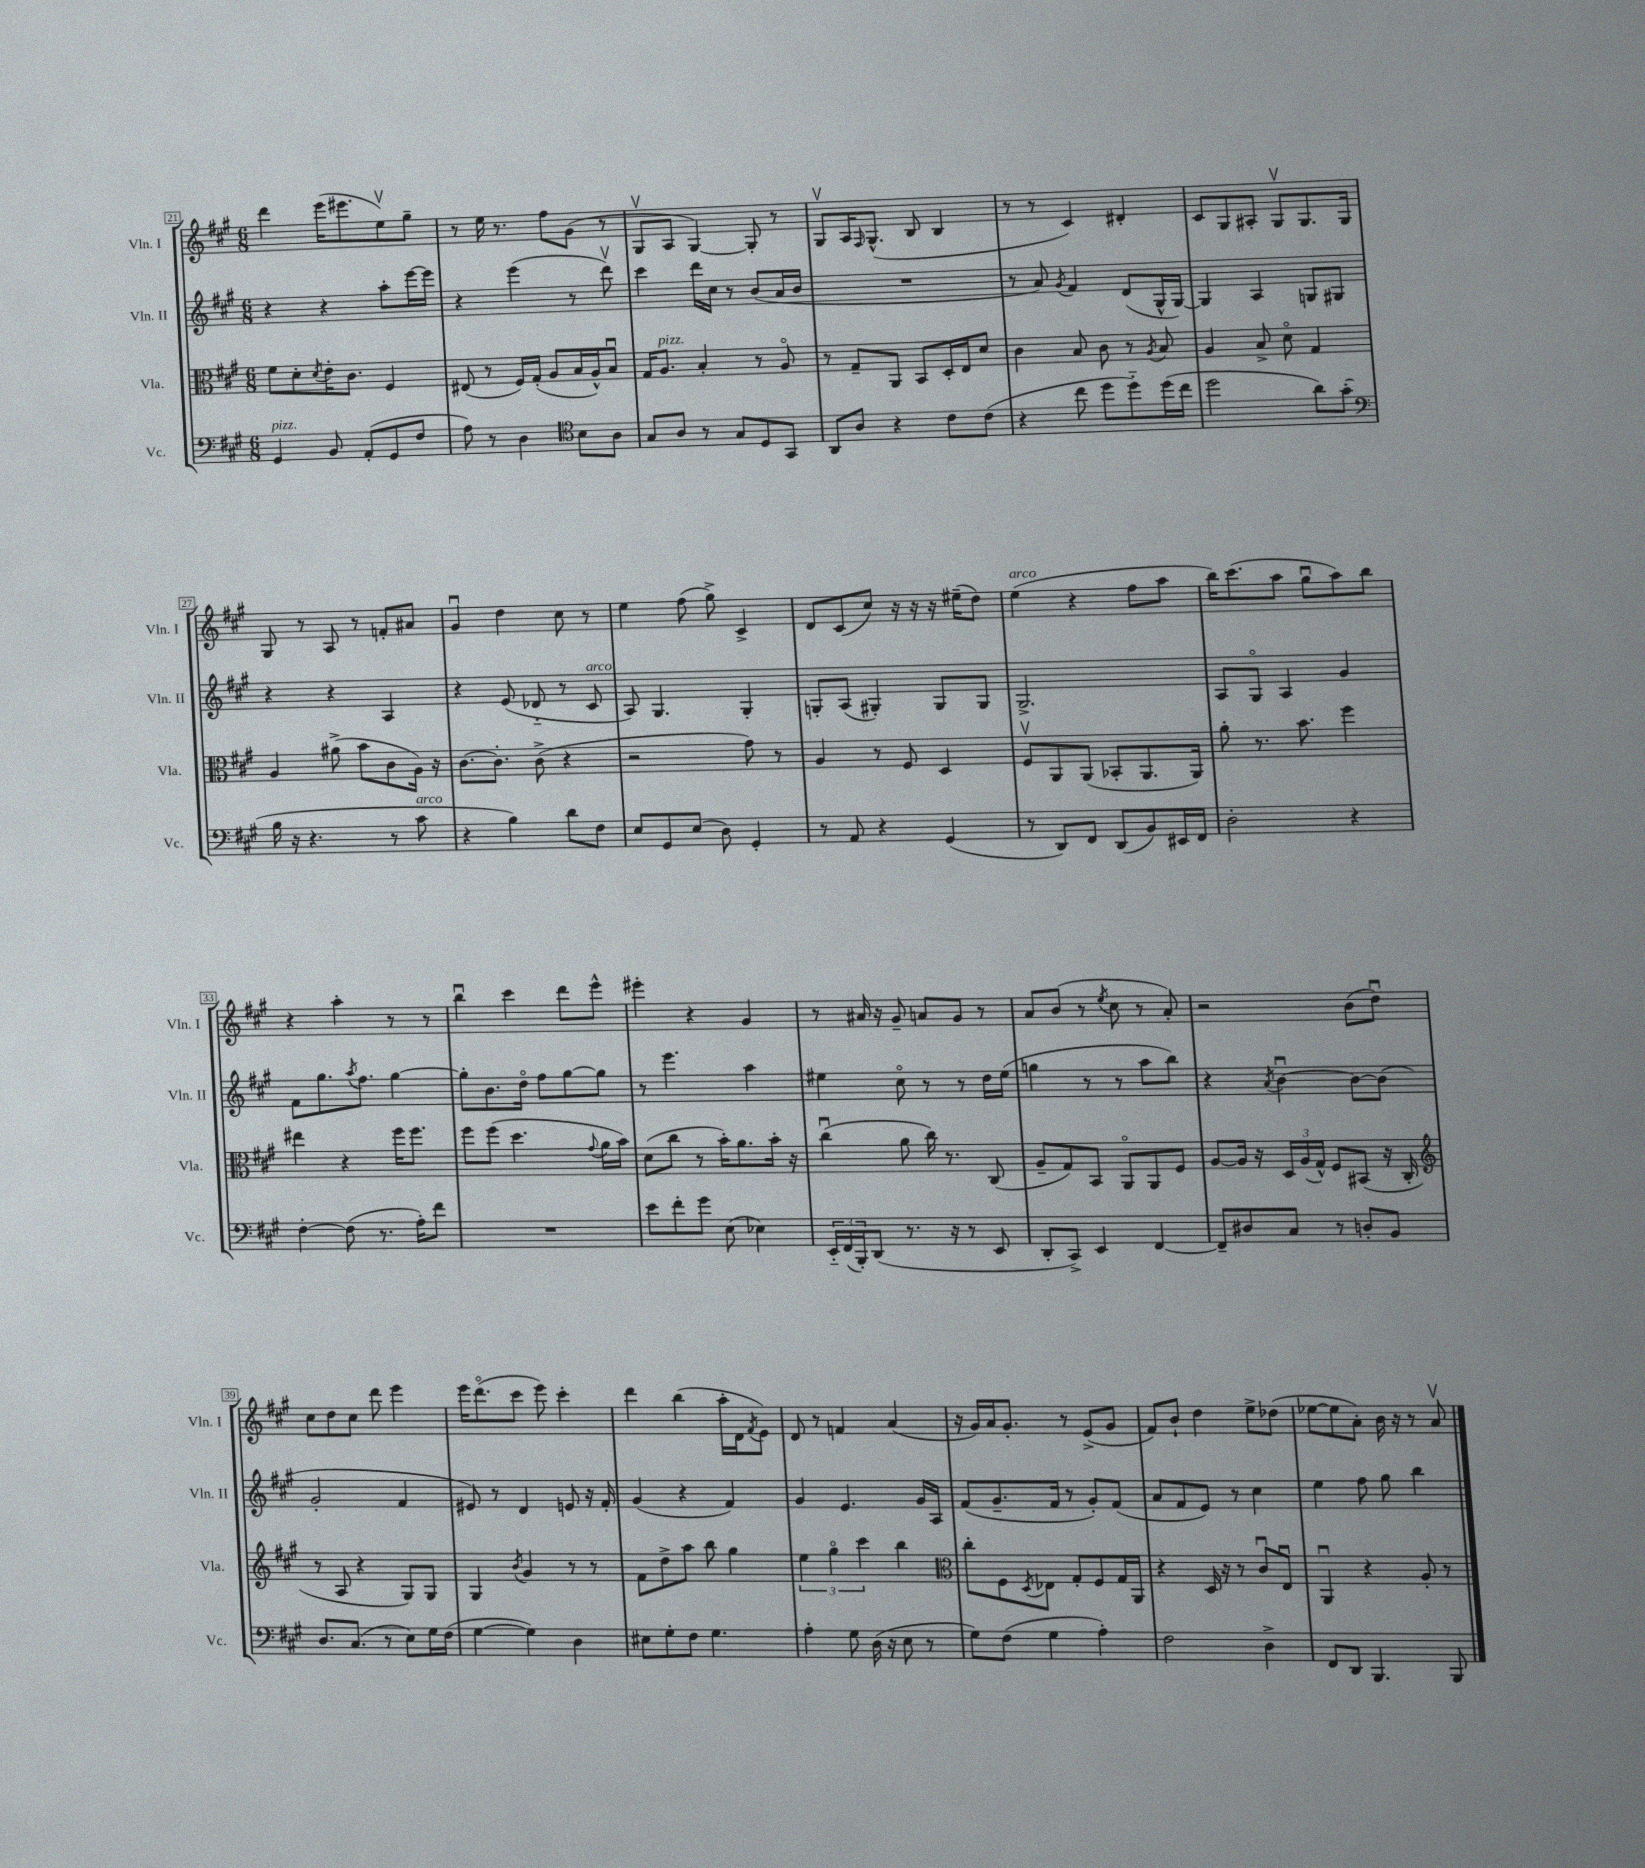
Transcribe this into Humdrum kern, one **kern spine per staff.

**kern	**kern	**kern	**kern
*part4	*part3	*part2	*part1
*staff4	*staff3	*staff2	*staff1
*I"Vc.	*I"Vla.	*I"Vln. II	*I"Vln. I
*I'Vc.	*I'Vla.	*I'Vln. II	*I'Vln. I
*clefF4	*clefC3	*clefG2	*clefG2
*k[f#c#g#]	*k[f#c#g#]	*k[f#c#g#]	*k[f#c#g#]
*M6/8	*M6/8	*M6/8	*M6/8
=21	=21	=21	=21
!LO:TX:a:i:t=pizz.	!	!	!
4GG#/	8f#\L	4r	4ddd\
.	8d'\	.	.
.	8qd/	.	.
8BB/	16e'\K	4r	(16eee\KL
.	8.c#\J	.	8.eee#X\
(8AA'/L	.	.	.
8GG#/	4F#/	8aa'\L	8eev\)
8F#/J	.	[16eee\L	8gg#~\J
.	.	16eee\JJ]	.
=22	=22	=22	=22
8A\)	(8E#X/	4r	8r
8r	8r	.	16ee\
.	.	.	8.r
4D\	16F#/LL)	(4eee\	.
.	(16G#'/JJ	.	.
.	8A/L	.	8ff#\L
*clefC4	*	*	*
8B\L	16B/L	8r	(8g#\J
.	16A^^/J)	.	.
8A\J	8Bu/J	8dddv\)	8r
=23	=23	=23	=23
8G#/L	16G#/KL	4ccc#\	8G#v/L
!	!LO:TX:a:i:t=pizz.	!	!
.	8.A/J	.	.
8A/J	.	.	8A/J
8r	4B'/	16ddd\LL	[4G#/)
.	.	16cc#\JJ	.
8G#/L	.	8r	.
8D/	8r	(8b/L	8G#'/]
8GG#/J	8A/	16a/L	8r
.	.	16b/JJ	.
=24	=24	=24	=24
8AA/L	8r	2.r	8G#v/L
8A/J	8G#~/L	.	16A/K
.	.	.	16qqF#/
.	.	.	(8.G#^^/J
4r	8AA/J	.	.
.	8BB/L	.	8B/
8c#\L	16D'/L	.	4B/
.	16E/J	.	.
(8c#\J	8d/J	.	.
=25	=25	=25	=25
4r	4c#\	8r	8r
.	.	8a/)	8r
.	.	8qg#/	.
8cc#\	8B/	4f#/	4c#/)
8dd\L	8c#\	.	.
8dd\)	8r	(8d/L	4d#X'/
.	8qA/	.	.
(16dd\L	8B/	16G#^^/L	.
16cc#\JJ	.	[16G#/JJ)	.
=26	=26	=26	=26
2dd\	4A/	4G#/]	8c#/L
.	.	.	8G#/
.	8B^/	4A/	8A#X'/J
.	8d\	.	8G#v/L
8a\L)	4G#/	8Gn/L	8.G#/
(8g#'\J	.	8G#X/J	.
.	.	.	16G#/Jk
!!LO:LB:g=z
=27	=27	=27	=27
*clefF4	*	*	*
16B\	4A/	4r	8G#/
16r	.	.	.
4.r	.	.	8r
.	(8a#X^\	4r	8A/
.	8b\L	.	8r
8r	8c#\	4A/	8fn'/L
!LO:TX:a:i:t=arco	!	!	!
8c#\	16A\Jk)	.	8a#X/J
.	16r	.	.
=28	=28	=28	=28
4r	[8.c#\L	4r	4g#u/
.	8.c#'\J]	.	.
4B\)	.	(8e/	4dd\
.	(8c#^\	8d-X/	.
8d\L	4r	8r	8cc#\
!	!	!LO:TX:a:i:t=arco	!
8F#\J	.	8c#/	8r
=29	=29	=29	=29
8E/L	2r	8A/)	4ee\
8GG#/	.	4.G#/	.
(8E/J	.	.	(8ff#\
8D\)	.	.	8gg#^\)
4GG#'/	8g#\)	4G#'/	4c#^/
.	8r	.	.
=30	=30	=30	=30
8r	4A/	8Gn'/L	8d/L
8AA/	.	(8A/J	(8c#/
4r	8r	4G#X'/)	8cc#/J)
.	8F#/	.	16r
.	.	.	16r
(4GG#/	4D/	8G#/L	16r
.	.	.	(16ee#X~\KL
.	.	8G#/J	8dd\J)
=31	=31	=31	=31
!	!	!	!LO:TX:a:i:t=arco
8r	8F#v/L	2.G#^/	(4ee\
8DD/L)	8AA/	.	.
8FF#/J	(8AA/J	.	4r
(8DD/L	8BB-X'/L	.	.
8BB/)	8.AA/	.	8ff#\L
16EE#X/L	.	.	8aa\J
16FF#/JJ	16AA/Jk)	.	.
=32	=32	=32	=32
2D'\	8a'\	8A/L	16bb\KL)
.	.	.	(8.ccc#\
.	8.r	8G#/J	.
.	.	4A/	8aa\J
.	8.b\	.	.
.	.	.	8gg#u\L
4r	4ff#\	4g#/	8aa\)
.	.	.	8bb\J
!!LO:LB:g=z
=33	=33	=33	=33
[4F#'\	4ee#X\	8f#\L	4r
.	.	8.gg#\	.
(8F#\]	4r	.	4aa'\
.	.	8qaa/	.
.	.	8.ff#\J	.
8.r	.	.	.
.	16ff#\KL	[4gg#\	8r
16A'\KL)	8.ff#\J	.	.
8f#\J	.	.	8r
=34	=34	=34	=34
2.r	8ff#\L	8gg#'\L]	4bbu\
.	(8ff#\J	8.b\	.
.	4.dd\	.	4ccc#\
.	.	16dd\Jk	.
.	.	8ff#\L	.
.	.	[8gg#\	8ddd\L
.	8qqg#/	.	.
.	16a\LL	8gg#\J]	8eee^^\J
.	16b\JJ)	.	.
=35	=35	=35	=35
8e\L	(8d\L	8r	4eee#X'\
8f#'\	8cc#\J	4.eee\	.
8g#\J	8r	.	4r
(8E\	16b'\KL)	.	.
.	8.a\	.	.
4E-X\)	.	4aa\	4g#/
.	16b'\Jk	.	.
.	16r	.	.
=36	=36	=36	=36
24EE/LL	(4cc#u\	4ee#X\	8r
(24FF#/	.	.	.
24BBB'/J)	.	.	.
(8DD/J	.	.	16a#X/
.	.	.	16r
8.r	8a\	8cc#\	8g#~/
.	16cc#\)	8r	8an/L
16r	8.r	.	.
8r	.	8r	8g#/J
8EE/	(8C#/	16dd\LL	8r
.	.	(16ee#\JJ	.
=37	=37	=37	=37
8DD'/L	8A~/L	4ggn\	8a/L
8CC#^/J)	8G#/)	.	(8b/J
4EE/	8BB/J	8r	8r
.	.	.	8qee/
.	8AA/L	8r	8cc#\
[4FF#/	8AA/	8aa\L	8r
.	8F#/J	8bb\J)	8a'/)
=38	=38	=38	=38
8FF#~/L]	[8A/L	4r	2r
8D#X/	16A/Jk]	.	.
.	16r	.	.
.	.	8qa/	.
8C#/J	24D/LL	[4bu\	.
.	(24A/	.	.
.	24G#^^/JJ)	.	.
8r	8F#/L	.	.
8Dn'/L	(8BB#X/J	8b\L_	(8b\L
8BB/J	16r	(8b\J]	8ddu\J)
.	16C#'/	.	.
!!LO:LB:g=z
=39	=39	=39	=39
*	*clefG2	*	*
8.D/L	8r	2g#'/	8cc#\L
.	8A/	.	8dd\
(8.C#/J	.	.	.
.	4r	.	8cc#\J
8r	.	.	8ddd\
8E\L)	8G#/L)	4f#/	4eee\
16G#\L	8G#/J	.	.
(16F#\JJ	.	.	.
=40	=40	=40	=40
[4G#\	4G#/	8e#X/)	16eee\KL
.	.	.	(8.ddd\
.	.	8r	.
.	8qb/	.	.
4G#\])	4g#/	4d/	8ccc#\J
.	.	.	8eee\)
4D\	8r	8en/	4ccc#'\
.	8r	16r	.
.	.	16f#'/	.
=41	=41	=41	=41
8E#X\L	8f#\L	(4g#/	4ddd\
8G#'\	8dd^\	.	.
8F#\J	8aa\J	4r	(4bb\
4.G#\	8bb\	.	.
.	4gg#\	4f#/)	16aa'\LL
.	.	.	16d\J
.	.	.	8qf#/
.	.	.	8e\J)
=42	=42	=42	=42
4A'\	6ee\	4g#/	8d/
.	.	.	8r
.	6gg#\	.	.
8G#\	.	4.e/	4fn/
.	6ccc#\	.	.
(16D\	.	.	.
16r	.	.	.
8E\	4bb\	.	(4a/
8r	.	16g#/LL	.
.	.	16A/JJ	.
=43	=43	=43	=43
*	*clefC3	*	*
8G#\L)	8cc#'\L	(8f#/L	16r
.	.	.	16g#/LL)
(8F#\J	8F#\	8.g#~/	16a/J
.	.	.	8.g#'/J
.	8qD/	.	.
4G#\	8E-X\J	.	.
.	.	16f#/Jk	.
.	8G#'/L	8r	8r
4A'\)	8F#/	8g#'/L)	(8e^/L
.	16G#/L	(8f#/J	8g#/J
.	16AA/JJ	.	.
=44	=44	=44	=44
2F#\	4r	8a/L	8f#/L)
.	.	8f#/	8b`/J
.	16D/	8e/J)	4dd\
.	16r	.	.
.	8r	8r	.
4D^\	8c#u/L	4cc#\	8ee^\L
.	8Eu/J	.	(8dd-X\J
=45	=45	=45	=45
8FF#/L	4AAu/	4ee\	[8ee-X\L
8DD/J	.	.	8ee-\]
4.BBB/	4r	8ff#\	8a'\J)
.	.	8gg#\	16b\
.	.	.	16r
.	8A'/	4bb\	8r
8BBB/	8r	.	8av/
==	==	==	==
*-	*-	*-	*-
